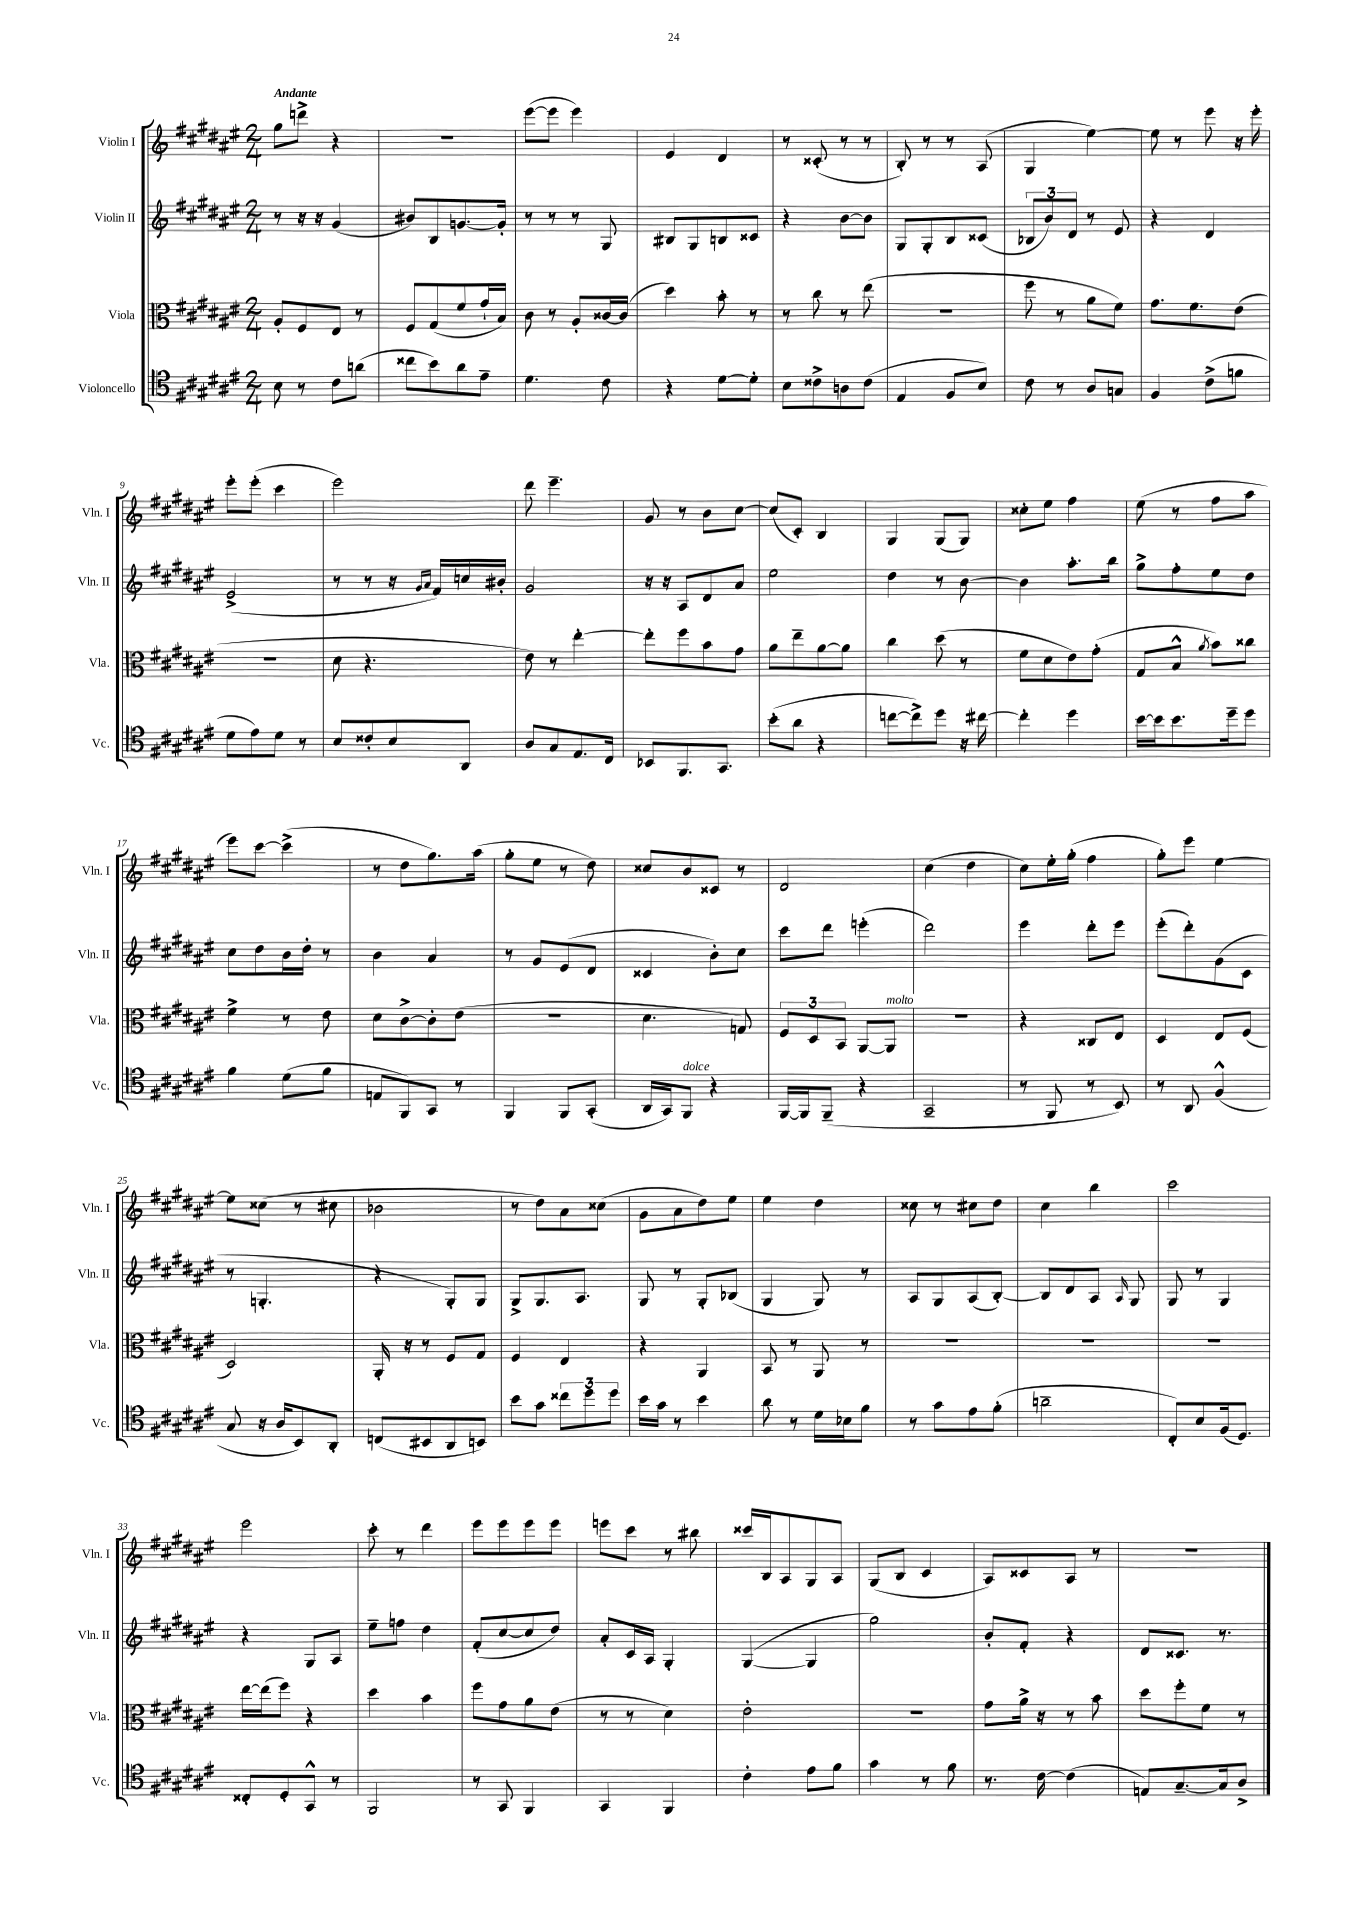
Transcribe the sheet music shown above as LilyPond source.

<<
\new StaffGroup <<
\new Staff = "s0" \with { instrumentName = "Violin I" shortInstrumentName = "Vln. I" } {
    \clef treble \key fis \major \numericTimeSignature \time 2/4 \tempo "Andante"
    \autoBeamOff gis''8[ d'''8]-> r4 |
    r2 |
    eis'''8[~( eis'''8] eis'''4) |
    eis'4 dis'4 |
    r8 cisis'8-.( r8 r8 |
    b8-.) r8 r8 ais8( |
    gis4 eis''4~) |
    eis''8 r8 eis'''8 r16 eis'''16-. |
    eis'''8[-. eis'''8]-.( cis'''4 |
    eis'''2) |
    dis'''8 eis'''4.-- |
    gis'8 r8 b'8[ cis''8]~ |
    cis''8[( cis'8]-.) b4 |
    gis4 gis8[( gis8]) |
    cisis''8[-. eis''8] fis''4 |
    eis''8( r8 fis''8[ ais''8] |
    eis'''8[) cis'''8]~ cis'''4->( |
    r8 dis''8[ gis''8.) ais''16]( |
    gis''8[-. eis''8] r8 dis''8) |
    cisis''8[ b'8 cisis'8] r8 |
    dis'2 |
    cis''4( dis''4 |
    cis''8[) eis''16-. gis''16]-.( fis''4 |
    gis''8[-.) eis'''8] eis''4~ |
    eis''8[ cisis''8]( r8 cis''8 |
    bes'2 |
    r8 dis''8[) ais'8 cisis''8]( |
    gis'8[ ais'8 dis''8) eis''8] |
    eis''4 dis''4 |
    cisis''8 r8 cis''8[ dis''8] |
    cis''4 b''4 |
    cis'''2 |
    eis'''2 |
    cis'''8-. r8 dis'''4 |
    eis'''8[ eis'''8 eis'''8 eis'''8] |
    e'''8[ cis'''8] r8 bis''8 |
    cisis'''16[ b16 ais8 gis8 ais8] |
    gis8[( b8] cis'4 |
    ais8[) cisis'8 ais8] r8 |
    r2 \bar "|." |
}
\new Staff = "s1" \with { instrumentName = "Violin II" shortInstrumentName = "Vln. II" } {
    \clef treble \key fis \major \numericTimeSignature \time 2/4
    \autoBeamOff r8 r16 r16 gis'4( |
    bis'8[) b8 g'8.~ g'16]-. |
    r8 r8 r8 gis8 |
    bis8[ gis8 b8 cisis'8] |
    r4 b'8[~ b'8] |
    gis8[ gis8-. b8 cisis'8]( |
    \tuplet 3/2 { bes8[ b'8) dis'8] } r8 eis'8 |
    r4 dis'4 |
    eis'2->( |
    r8 r8 r16 \grace { gis'16[ ais'16] } fis'16[) c''16 bis'16]-. |
    gis'2 |
    r16 r16 ais8[ dis'8 ais'8] |
    eis''2 |
    dis''4 r8 b'8~ |
    b'4 ais''8.[-. b''16] |
    gis''8[-> fis''8-. eis''8 dis''8] |
    cis''8[ dis''8 b'16 dis''16]-. r8 |
    b'4 ais'4 |
    r8 gis'8[ eis'8( dis'8] |
    cisis'4 b'8[-.) cis''8] |
    cis'''8[ dis'''8] e'''4-.( |
    dis'''2) |
    eis'''4 dis'''8[-. eis'''8] |
    eis'''8[-.( dis'''8-.) gis'8( cis'8] |
    r8 g4.-. |
    r4 gis8[-.) gis8] |
    gis8[-> gis8. ais8.] |
    gis8 r8 gis8[-. bes8]( |
    gis4 gis8) r8 |
    ais8[ gis8 ais8( b8]~-.) |
    b8[ dis'8 ais8] \grace { ais16 } gis8 |
    gis8 r8 gis4 |
    r4 gis8[ ais8] |
    eis''8[-- f''8] dis''4 |
    fis'8[-.( cis''8~ cis''8 dis''8]) |
    ais'8[-. cis'16 ais16] gis4-. |
    gis4~( gis4 |
    gis''2) |
    b'8[-. fis'8]-. r4 |
    dis'8[ cisis'8.] r8. \bar "|." |
}
\new Staff = "s2" \with { instrumentName = "Viola" shortInstrumentName = "Vla." } {
    \clef alto \key fis \major \numericTimeSignature \time 2/4
    \autoBeamOff ais8[-. fis8 eis8] r8 |
    fis8[ gis8( fis'8 gis'16-! b16]) |
    cis'8 r8 ais8[-. cisis'16~ cisis'16]( |
    dis''4) b'8-. r8 |
    r8 cis''8 r8 eis''8( |
    R2 |
    fis''8 r8 ais'8[ fis'8]) |
    gis'8.[ fis'8. eis'8]( |
    r2 |
    dis'8 r4. |
    eis'8) r8 eis''4~-. |
    eis''8[-. fis''8 b'8 gis'8] |
    ais'8[ eis''8-- ais'8~ ais'8] |
    cis''4 dis''8( r8 |
    fis'8[ dis'8 eis'8) gis'8]-.( |
    gis8[ b8]-^ \acciaccatura { ais'8 } b'8[) cisis''8] |
    fis'4-> r8 eis'8 |
    dis'8[ cis'8~-> cis'8-. eis'8]( |
    r2 |
    dis'4. g8) |
    \tuplet 3/2 { fis8[ dis8 b,8] } ais,8[~ ais,8]^\markup { \italic "molto" } |
    r2 |
    r4 cisis8[ eis8] |
    dis4 eis8[ fis8]( |
    dis2) |
    ais,16-. r16 r8 fis8[ gis8] |
    fis4 eis4 |
    r4 ais,4 |
    b,8 r8 ais,8 r8 |
    R2 |
    R2 |
    R2 |
    eis''16[~ eis''16( fis''8]) r4 |
    dis''4 b'4 |
    fis''8[ gis'8 ais'8 eis'8]( |
    r8 r8 dis'4) |
    eis'2-. |
    R2 |
    gis'8[ ais'16]-> r16 r8 b'8 |
    dis''8[ fis''8-. fis'8] r8 \bar "|." |
}
\new Staff = "s3" \with { instrumentName = "Violoncello" shortInstrumentName = "Vc." } {
    \clef tenor \key fis \major \numericTimeSignature \time 2/4
    \autoBeamOff b8 r8 cis'8[ a'8]( |
    cisis''8[ b'8) ais'8 eis'8]-- |
    dis'4. cis'8 |
    r4 dis'8[~ dis'8]-. |
    b8[ cisis'8-> a8 cisis'8]( |
    eis4 fis8[ b8]) |
    cis'8 r8 ais8[ g8] |
    fis4 cis'8[->( f'8] |
    dis'8[ eis'8) dis'8] r8 |
    b8[ cisis'8-. b8 ais,8] |
    ais8[ gis8 eis8. cis16] |
    bes,8[ fis,8. gis,8.] |
    b'8[-.( ais'8] r4 |
    c''8[~ c''8->) dis''8] r16 cis''16~ |
    cis''4-. dis''4 |
    b'16[~ b'16 b'8. dis''16-- dis''8] |
    fis'4 dis'8[( fis'8] |
    e8[ fis,8) gis,8] r8 |
    fis,4 fis,8[ gis,8]-.( |
    ais,16[ gis,16) fis,8]^\markup { \italic "dolce" } r4 |
    fis,16[~ fis,16 fis,8]--( r4 |
    gis,2-- |
    r8 fis,8 r8 b,8) |
    r8 ais,8 fis4-^( |
    gis8 r16 ais16[ b,8) ais,8]-. |
    c8[( bis,8 ais,8 b,8]) |
    b'8[ gis'8] \tuplet 3/2 { cisis''8[ dis''8 dis''8] } |
    b'16[ gis'16] r8 b'4 |
    ais'8 r8 dis'16[ bes16 fis'8] |
    r8 gis'8[ eis'8 fis'8]-.( |
    a'2-- |
    cis8[-.) b8 fis16( dis8.]) |
    cisis8[-. dis8-. gis,8]-^ r8 |
    fis,2 |
    r8 gis,8 fis,4 |
    gis,4 fis,4 |
    cis'4-. eis'8[ fis'8] |
    gis'4 r8 fis'8 |
    r8. cis'16~ cis'4( |
    e8[) gis8.~-- gis16 ais8]-> \bar "|." |
}
>>
>>
